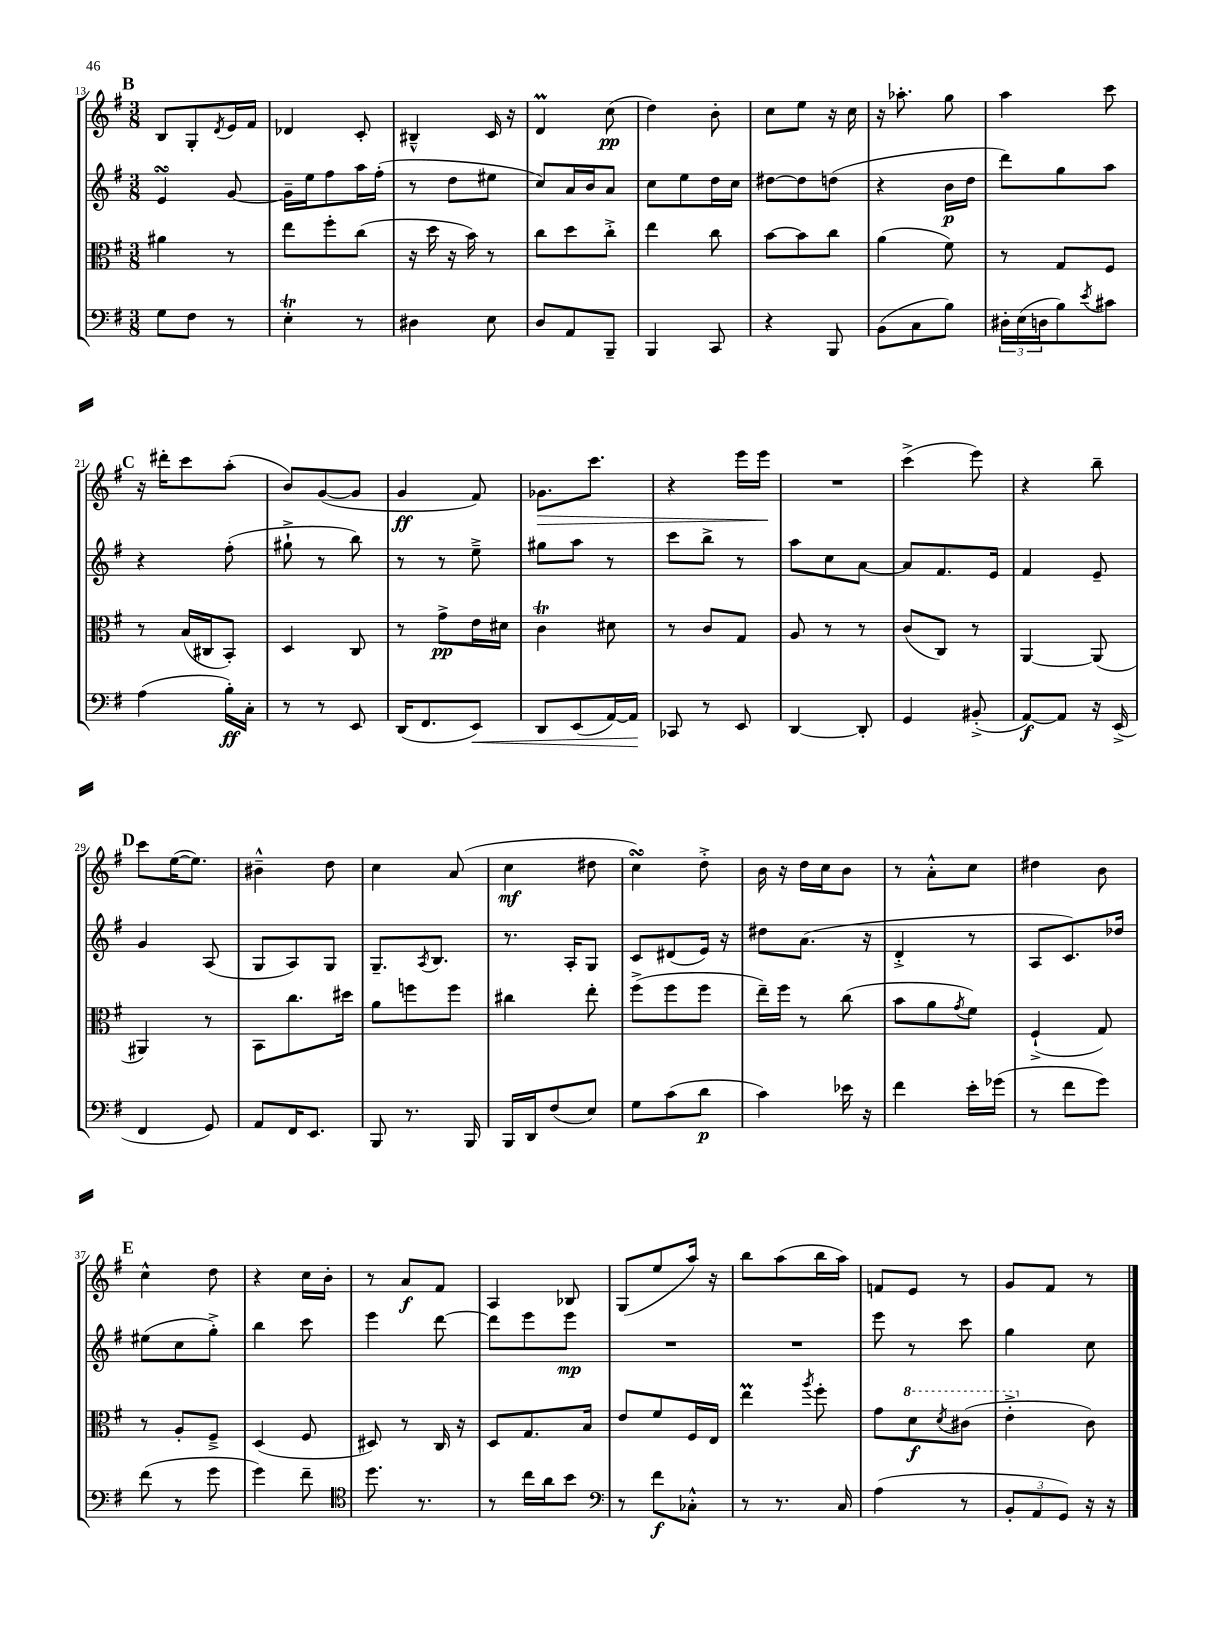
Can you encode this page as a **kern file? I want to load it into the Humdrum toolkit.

**kern	**kern	**kern	**kern
*staff4	*staff3	*staff2	*staff1
*clefF4	*clefC3	*clefG2	*clefG2
*k[f#]	*k[f#]	*k[f#]	*k[f#]
*M3/8	*M3/8	*M3/8	*M3/8
8G	4a#	4e	8B
8F#	.	.	8G'
.	.	.	8qd
8r	8r	[8g	16e
.	.	.	16f#
=	=	=	=
4E'	8ee	16g~]	4d-
.	.	16ee	.
.	8ff#'	8ff#	.
8r	(8cc	16aa	8c'
.	.	(16ff#'	.
=	=	=	=
4D#	16r	8r	4B#~^^
.	16dd	.	.
.	16r	8dd	.
.	16b)	.	.
8E	8r	8ee#	16c
.	.	.	16r
=	=	=	=
8D	8cc	8cc)	4d
8AA	8dd	16a	.
.	.	16b	.
8BBB~	8cc'^	8a	(8cc
=	=	=	=
4BBB	4ee	8cc	4dd)
.	.	8ee	.
8CC	8cc	16dd	8b'
.	.	16cc	.
=	=	=	=
4r	[8b	[8dd#	8cc
.	8b]	8dd#]	8ee
8BBB	8cc	(8dd	16r
.	.	.	16cc
=	=	=	=
(8BB	(4a	4r	16r
.	.	.	8.aa-'
8C	.	.	.
8B)	8f#)	16b	8gg
.	.	16dd	.
=	=	=	=
24D#'	8r	8ddd)	4aa
(24E	.	.	.
24D	.	.	.
8B)	8G	8gg	.
8qe	.	.	.
8c#	8F#	8aa	8ccc
=	=	=	=
(4A	8r	4r	16r
.	.	.	16ddd#'
.	(16B	.	8ccc
.	16C#	.	.
16B')	8BB')	(8ff#'	(8aa'
16C'	.	.	.
=	=	=	=
8r	4D	8gg#`^	8b)
8r	.	8r	([8g
8EE	8C	8bb)	8g]
=	=	=	=
(16DD	8r	8r	4g
8.FF#	.	.	.
.	8g^	8r	.
8EE)	16e	8ee~^	8f#)
.	16d#	.	.
=	=	=	=
8DD	4c	8gg#	8.g-
(8EE	.	8aa	.
.	.	.	8.ccc
[16AA)	8d#	8r	.
16AA]	.	.	.
=	=	=	=
8CC-	8r	8ccc	4r
8r	8c	8bb^	.
8EE	8G	8r	16eee
.	.	.	16eee
=	=	=	=
[4DD	8A	8aa	4.r
.	8r	8cc	.
8DD']	8r	[8a	.
=	=	=	=
4GG	(8c	8a]	(4ccc^
.	8C)	8.f#	.
(8BB#'^	8r	.	8eee)
.	.	16e	.
=	=	=	=
[8AA)	[4AA	4f#	4r
8AA]	.	.	.
16r	(8AA]	8e~	8bb~
(16EE^	.	.	.
=	=	=	=
4FF#	4AA#)	4g	8ccc
.	.	.	([16ee
.	.	.	8.ee])
8GG)	8r	(8A	.
=	=	=	=
8AA	8BB	8G	4b#~^^
16FF#	8.cc	8A)	.
8.EE	.	.	.
.	.	8G	8dd
.	16dd#	.	.
=	=	=	=
8BBB	8a	8.G~	4cc
8.r	8ff	.	.
.	.	8qA	.
.	.	8.B	.
.	8ff	.	(8a
16BBB	.	.	.
=	=	=	=
16BBB	4cc#	8.r	4cc
16DD	.	.	.
(8F#	.	.	.
.	.	16A'	.
8E)	8ee'	8G	8dd#
=	=	=	=
8G	(8ff#^	8c	4cc)
(8c	8ff#	(8d#	.
8d	8ff#	16e)	8dd'^
.	.	16r	.
=	=	=	=
4c)	16ee~)	8dd#	16b
.	16ff#	.	16r
.	8r	(8.a	16dd
.	.	.	16cc
16e-	(8cc	.	8b
16r	.	16r	.
=	=	=	=
4f#	8b	4d'^	8r
.	8a	.	8a'^^
.	8qg	.	.
16e'	8f#)	8r	8cc
(16g-	.	.	.
=	=	=	=
8r	(4F#`^	8A	4dd#
8f#	.	8.c)	.
8g)	8G)	.	8b
.	.	16dd-	.
=	=	=	=
(8f#	8r	(8ee#	4cc^^
8r	8A'	8cc	.
8g	8F#~^	8gg'^)	8dd
=	=	=	=
4g)	(4D	4bb	4r
8f#~	8F#	8ccc	16cc
.	.	.	16b'
=	=	=	=
*clefC4	*	*	*
8.dd	8D#)	4eee	8r
.	8r	.	8a
8.r	.	.	.
.	16C	[8ddd	8f#
.	16r	.	.
=	=	=	=
8r	8D	8ddd]	4A
16cc	8.G	8eee	.
16a	.	.	.
8b	.	8eee	8B-
.	16B	.	.
=	=	=	=
*clefF4	*	*	*
8r	8e	4.r	(8G
8f#	8f#	.	8ee
8C-'^^	16F#	.	16aa)
.	16E	.	16r
=	=	=	=
8r	4ee	4.r	8bb
8.r	.	.	(8aa
.	8qaa	.	.
.	8ff#'	.	16bb
16C	.	.	16aa)
=	=	=	=
(4A	8g	8eee	8f
.	8dd	8r	8e
.	8qdd	.	.
8r	(8cc#	8ccc	8r
=	=	=	=
12BB'	4ee'^	4gg	8g
12AA	.	.	.
.	.	.	8f#
12GG)	.	.	.
16r	8c)	8cc	8r
16r	.	.	.
==	==	==	==
*-	*-	*-	*-
